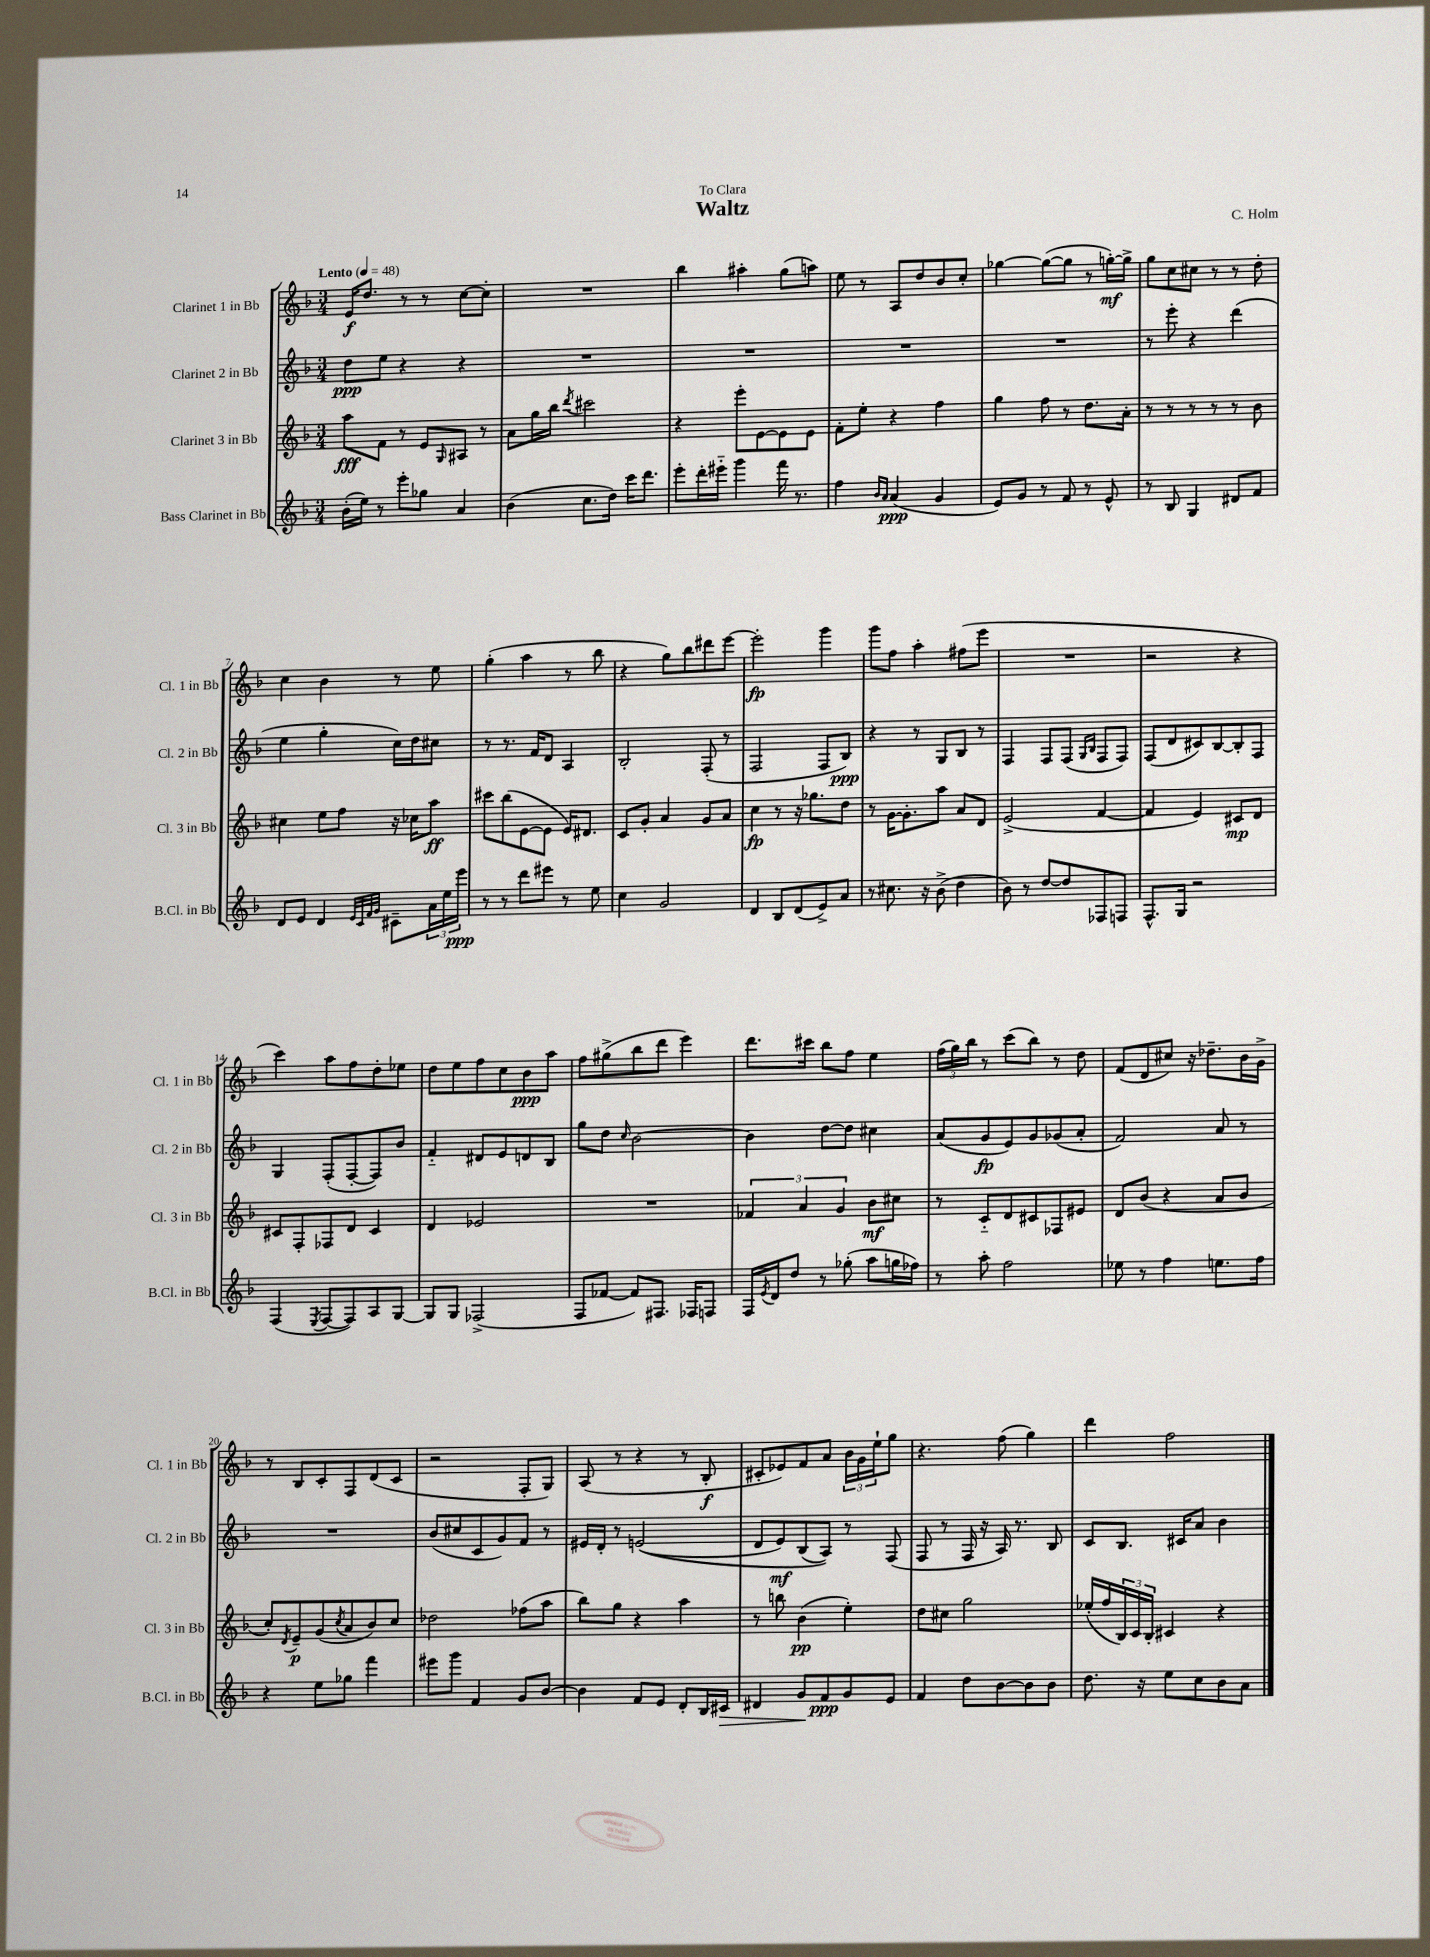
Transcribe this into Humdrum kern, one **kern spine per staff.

**kern	**dynam	**kern	**dynam	**kern	**dynam	**kern	**dynam
*part4	*part4	*part3	*part3	*part2	*part2	*part1	*part1
*staff4	*staff4	*staff3	*staff3	*staff2	*staff2	*staff1	*staff1
*I"Bass Clarinet in Bb	*	*I"Clarinet 3 in Bb	*	*I"Clarinet 2 in Bb	*	*I"Clarinet 1 in Bb	*
*I'B.Cl. in Bb	*	*I'Cl. 3 in Bb	*	*I'Cl. 2 in Bb	*	*I'Cl. 1 in Bb	*
*clefG2	*	*clefG2	*	*clefG2	*	*clefG2	*
*k[b-]	*	*k[b-]	*	*k[b-]	*	*k[b-]	*
*M3/4	*	*M3/4	*	*M3/4	*	*M3/4	*
*MM48	*	*MM48	*	*MM48	*	*MM48	*
=1	=1	=1	=1	=1	=1	=1	=1
!	!	!	!	!	!	!LO:TX:a:B:t=Lento	!
(16b-'\LL	.	8aa\L	fff	8dd\L	ppp	16e/KL	f
16ee\JJ)	.	.	.	.	.	8.dd/J	.
8r	.	8f\J	.	8ee\J	.	.	.
8eee'\L	.	8r	.	4r	.	8r	.
8gg-X\J	.	8e/L	.	.	.	8r	.
.	.	16qqG/	.	.	.	.	.
4a/	.	8A#X/J	.	4r	.	[8cc\L	.
.	.	8r	.	.	.	8cc'\J]	.
=2	=2	=2	=2	=2	=2	=2	=2
(4b-\	.	8a\L	.	2.r	.	2.r	.
.	.	16gg\L	.	.	.	.	.
.	.	16bb-\JJ	.	.	.	.	.
.	.	8qddd/	.	.	.	.	.
8.cc\L	.	2ccc#X\	.	.	.	.	.
16dd\Jk)	.	.	.	.	.	.	.
16ccc\KL	.	.	.	.	.	.	.
8.ddd\J	.	.	.	.	.	.	.
=3	=3	=3	=3	=3	=3	=3	=3
8eee'\L	.	4r	.	2.r	.	4bb-\	.
16ddd'\L	.	.	.	.	.	.	.
16eee#X\JJ	.	.	.	.	.	.	.
4ggg\	.	8eee'\L	.	.	.	4aa#X'\	.
.	.	[8e\	.	.	.	.	.
16fff\	.	8e\]	.	.	.	(8gg\L	.
8.r	.	.	.	.	.	.	.
.	.	8e\J	.	.	.	8aan\J)	.
=4	=4	=4	=4	=4	=4	=4	=4
4ff\	.	8f'\L	.	2.r	.	8ee\	.
.	.	8ee'\J	.	.	.	8r	.
16qqb-/LL	.	.	.	.	.	.	.
16qqa/JJ	.	.	.	.	.	.	.
(4a/	ppp	4r	.	.	.	8A/L	.
.	.	.	.	.	.	8dd/	.
4g/	.	4ff\	.	.	.	8b-/	.
.	.	.	.	.	.	8cc'/J	.
=5	=5	=5	=5	=5	=5	=5	=5
8e/L)	.	4gg\	.	2.r	.	[4gg-X\	.
8g/J	.	.	.	.	.	.	.
8r	.	8ff\	.	.	.	(8gg-\L_	.
8f/	.	8r	.	.	.	8gg-\J]	.
8r	.	8.dd\L	.	.	.	8r	.
8e^^/	.	.	.	.	.	[16ggn'\LL)	mf
.	.	16a'\Jk	.	.	.	16gg^\JJ]	.
=6	=6	=6	=6	=6	=6	=6	=6
8r	.	8r	.	8r	.	8gg\L	.
8B-/	.	8r	.	8eee'\	.	8cc\	.
4G/	.	8r	.	4r	.	8cc#X\J	.
.	.	8r	.	.	.	8r	.
8d#X/L	.	8r	.	(4ddd\	.	8r	.
8f/J	.	8b-\	.	.	.	8dd'\	.
!!LO:LB:g=z
=7	=7	=7	=7	=7	=7	=7	=7
8d/L	.	4cc#X\	.	4ee\	.	4cc\	.
8e/J	.	.	.	.	.	.	.
4d/	.	8ee\L	.	4gg'\	.	4b-\	.
.	.	8ff\J	.	.	.	.	.
32qqe/LLL	.	.	.	.	.	.	.
32qqc/	.	.	.	.	.	.	.
32qqf/	.	.	.	.	.	.	.
32qqg/JJJ	.	.	.	.	.	.	.
8c#X~\L	.	16r	.	16cc\LL)	.	8r	.
.	.	16cc-X\KL	.	16dd\J	.	.	.
24a\L	.	8aa\J	ff	8cc#X\J	.	8ee\	.
24ee\	.	.	.	.	.	.	.
24eee\JJ	ppp	.	.	.	.	.	.
=8	=8	=8	=8	=8	=8	=8	=8
8r	.	8ccc#X\L	.	8r	.	(4gg'\	.
8r	.	(8bb-\	.	8.r	.	.	.
8ddd\L	.	[8e\	.	.	.	4aa\	.
.	.	.	.	16f/KL	.	.	.
8eee#X\J	.	8e\J]	.	8d/J	.	.	.
8r	.	16e/KL)	.	4A/	.	8r	.
.	.	8.d#X/J	.	.	.	.	.
8ee\	.	.	.	.	.	8bb-\	.
=9	=9	=9	=9	=9	=9	=9	=9
4cc\	.	8c/L	.	2B-'/	.	4r	.
.	.	8g'/J	.	.	.	.	.
2g/	.	4a/	.	.	.	8gg\L)	.
.	.	.	.	.	.	8bb-\	.
.	.	8g/L	.	(8F'/	.	8ddd#X\	.
.	.	8a/J	.	8r	.	[8eee\J	.
=10	=10	=10	=10	=10	=10	=10	=10
4d/	.	4cc\	fp	2F/	.	2eee'\]	fp
8B-/L	.	8r	.	.	.	.	.
(8d/	.	16r	.	.	.	.	.
.	.	8.gg-X\L	.	.	.	.	.
8e^/)	.	.	.	8F/L	.	4ggg\	.
8a/J	.	8dd\J	.	8B-/J)	ppp	.	.
=11	=11	=11	=11	=11	=11	=11	=11
8r	.	8r	.	4r	.	8ggg\L	.
8.cc#X\	.	[16g\KL	.	.	.	8ff\J	.
.	.	8.g'\]	.	.	.	.	.
.	.	.	.	8r	.	4aa'\	.
16r	.	.	.	.	.	.	.
(8b-^\	.	8aa\J	.	8G/L	.	.	.
4dd\	.	8a/L	.	8B-/J	.	(8ff#X\L	.
.	.	8d/J	.	8r	.	8eee\J	.
=12	=12	=12	=12	=12	=12	=12	=12
8b-\)	.	(2e^/	.	4F/	.	2.r	.
8r	.	.	.	.	.	.	.
[8dd/L	.	.	.	8F/L	.	.	.
8dd/]	.	.	.	(8F/J	.	.	.
.	.	.	.	16qqG/LL	.	.	.
.	.	.	.	16qqB-/JJ	.	.	.
8F-X/	.	[4f/	.	8F/L	.	.	.
8Fn/J	.	.	.	8F/J)	.	.	.
=13	=13	=13	=13	=13	=13	=13	=13
8.F^^/L	.	4f/]	.	(8F/L	.	2r	.
.	.	.	.	8d/	.	.	.
16G/Jk	.	.	.	.	.	.	.
2r	.	4e/)	.	8c#X/)	.	.	.
.	.	.	.	[8B-/	.	.	.
.	.	8c#X/L	mp	8B-'/]	.	4r	.
.	.	8d/J	.	8F/J	.	.	.
!!LO:LB:g=z
=14	=14	=14	=14	=14	=14	=14	=14
(4F/	.	8c#X/L	.	4G/	.	4ccc\)	.
.	.	8F'/	.	.	.	.	.
8qE/	.	.	.	.	.	.	.
[8F/L	.	8F-X/	.	(8F'/L	.	8aa\L	.
8F/])	.	8d/J	.	[8F'/	.	8ff\	.
8A/	.	4c#/	.	8F/])	.	8dd'\	.
[8G/J	.	.	.	8b-/J	.	8ee-X\J	.
=15	=15	=15	=15	=15	=15	=15	=15
8G/L]	.	4d/	.	4f/	.	8dd\L	.
8G/J	.	.	.	.	.	8ee\	.
(2F-X^/	.	2e-X/	.	8d#X/L	.	8ff\	.
.	.	.	.	8e/	.	8cc\	.
.	.	.	.	8dn/	.	8b-\	ppp
.	.	.	.	8B-/J	.	8aa\J	.
=16	=16	=16	=16	=16	=16	=16	=16
8F/L	.	2.r	.	8gg\L	.	8ff\L	.
[8f-X/J	.	.	.	8dd\J	.	(8gg#X^\	.
.	.	.	.	16qqcc/	.	.	.
8f-/L])	.	.	.	[2b-\	.	8bb-\	.
8.F#X/J	.	.	.	.	.	8ddd\J	.
.	.	.	.	.	.	4eee\)	.
16F-X/KL	.	.	.	.	.	.	.
8Fn/J	.	.	.	.	.	.	.
=17	=17	=17	=17	=17	=17	=17	=17
16F/LL	.	6f-X/	.	4b-\]	.	8.ddd\L	.
8qe/	.	.	.	.	.	.	.
16d/J	.	.	.	.	.	.	.
8dd/J	.	.	.	.	.	.	.
.	.	6a/	.	.	.	.	.
.	.	.	.	.	.	16ccc#X\Jk	.
8r	.	.	.	[8dd\L	.	8bb-\L	.
.	.	6g/	.	.	.	.	.
(8gg-X'\	.	.	.	8dd\J]	.	8ff\J	.
8aa\L	.	8b-\L	mf	4cc#X\	.	4ee\	.
16ggn\L	.	8cc#X\J	.	.	.	.	.
16ff-X\JJ)	.	.	.	.	.	.	.
=18	=18	=18	=18	=18	=18	=18	=18
8r	.	8r	.	(8a/L	.	(24ff\LL	.
.	.	.	.	.	.	24gg\)	.
.	.	.	.	.	.	24bb-\JJ	.
8aa'\	.	8c/L	.	8g/	fp	8r	.
2ff\	.	8d/	.	8e/)	.	(8ccc\L	.
.	.	8c#X/	.	8g/	.	8bb-\J)	.
.	.	8F-X/	.	(8g-X/	.	8r	.
.	.	8e#X/J	.	8a'/J	.	8dd\	.
=19	=19	=19	=19	=19	=19	=19	=19
8ee-X\	.	8d/L	.	2f/)	.	(8f/L	.
8r	.	(8b-/J	.	.	.	8d/	.
4ff\	.	4r	.	.	.	8cc#X/J)	.
.	.	.	.	.	.	16r	.
.	.	.	.	.	.	8.dd-X~\L	.
8.een\L	.	8a/L	.	8a/	.	.	.
.	.	8b-/J	.	8r	.	16b-\L	.
16ff\Jk	.	.	.	.	.	16g^\JJ	.
!!LO:LB:g=z
=20	=20	=20	=20	=20	=20	=20	=20
4r	.	8cc'/L)	.	2.r	.	8r	.
.	.	8qd/	.	.	.	.	.
.	.	8e~/	p	.	.	8B-/L	.
8ee\L	.	(8g/	.	.	.	8c'/	.
.	.	8qcc/	.	.	.	.	.
8gg-X\J	.	8a/	.	.	.	8F/	.
4fff\	.	8b-/)	.	.	.	(8d/	.
.	.	8cc/J	.	.	.	8c/J	.
=21	=21	=21	=21	=21	=21	=21	=21
8eee#X\L	.	2dd-X\	.	(8b-/L	.	2r	.
8ggg\J	.	.	.	8cc#X/	.	.	.
4f/	.	.	.	8c/	.	.	.
.	.	.	.	8g/)	.	.	.
8g/L	.	(8ff-X\L	.	8f/J	.	8F'/L	.
[8b-/J	.	8aa\J	.	8r	.	8G/J)	.
=22	=22	=22	=22	=22	=22	=22	=22
4b-\]	.	8bb-\L)	.	16e#X/LL	.	(8A/	.
.	.	.	.	16d'/JJ	.	.	.
.	.	8gg\J	.	8r	.	8r	.
8f/L	.	4r	.	((2en/	.	4r	.
8e/J	.	.	.	.	.	.	.
8d'/L	.	4aa\	.	.	.	8r	.
16B-/L	.	.	.	.	.	8B-'/	f
!	!LO:HP:b	!	!	!	!	!	!
16c#X/JJ	>	.	.	.	.	.	.
=23	=23	=23	=23	=23	=23	=23	=23
4d#X/	.	8r	.	8d/L	.	8c#X'/L	.
.	.	8bbn\	.	8e/)	mf	8e-X/)	.
8g/L	.	(4b-\	pp	(8B-/	.	8f/	.
8f/	] ppp	.	.	8A/J))	.	8a/J	.
8g/	.	4ee'\)	.	8r	.	24b-\LL	.
.	.	.	.	.	.	24g\	.
.	.	.	.	.	.	24ee`\J	.
8e/J	.	.	.	(8F/	.	8gg\J	.
=24	=24	=24	=24	=24	=24	=24	=24
4f/	.	8dd\L	.	8F/	.	4.r	.
.	.	8cc#X\J	.	8r	.	.	.
8dd\L	.	2gg\	.	16F/	.	.	.
.	.	.	.	16r	.	.	.
[8b-\	.	.	.	16A/)	.	(8ff\	.
.	.	.	.	8.r	.	.	.
8b-\]	.	.	.	.	.	4gg\)	.
8b-\J	.	.	.	8B-/	.	.	.
=25	=25	=25	=25	=25	=25	=25	=25
8.dd\	.	(16ee-X'/LL	.	8c/L	.	4ddd\	.
.	.	16ff/	.	.	.	.	.
.	.	24B-/)	.	8.B-/J	.	.	.
.	.	24c/	.	.	.	.	.
16r	.	.	.	.	.	.	.
.	.	24B-'/JJ	.	.	.	.	.
8ee\L	.	4c#X/	.	.	.	2ff\	.
.	.	.	.	16c#X/KL	.	.	.
8cc\	.	.	.	8a/J	.	.	.
8b-\	.	4r	.	4b-\	.	.	.
8a\J	.	.	.	.	.	.	.
==	==	==	==	==	==	==	==
*-	*-	*-	*-	*-	*-	*-	*-
